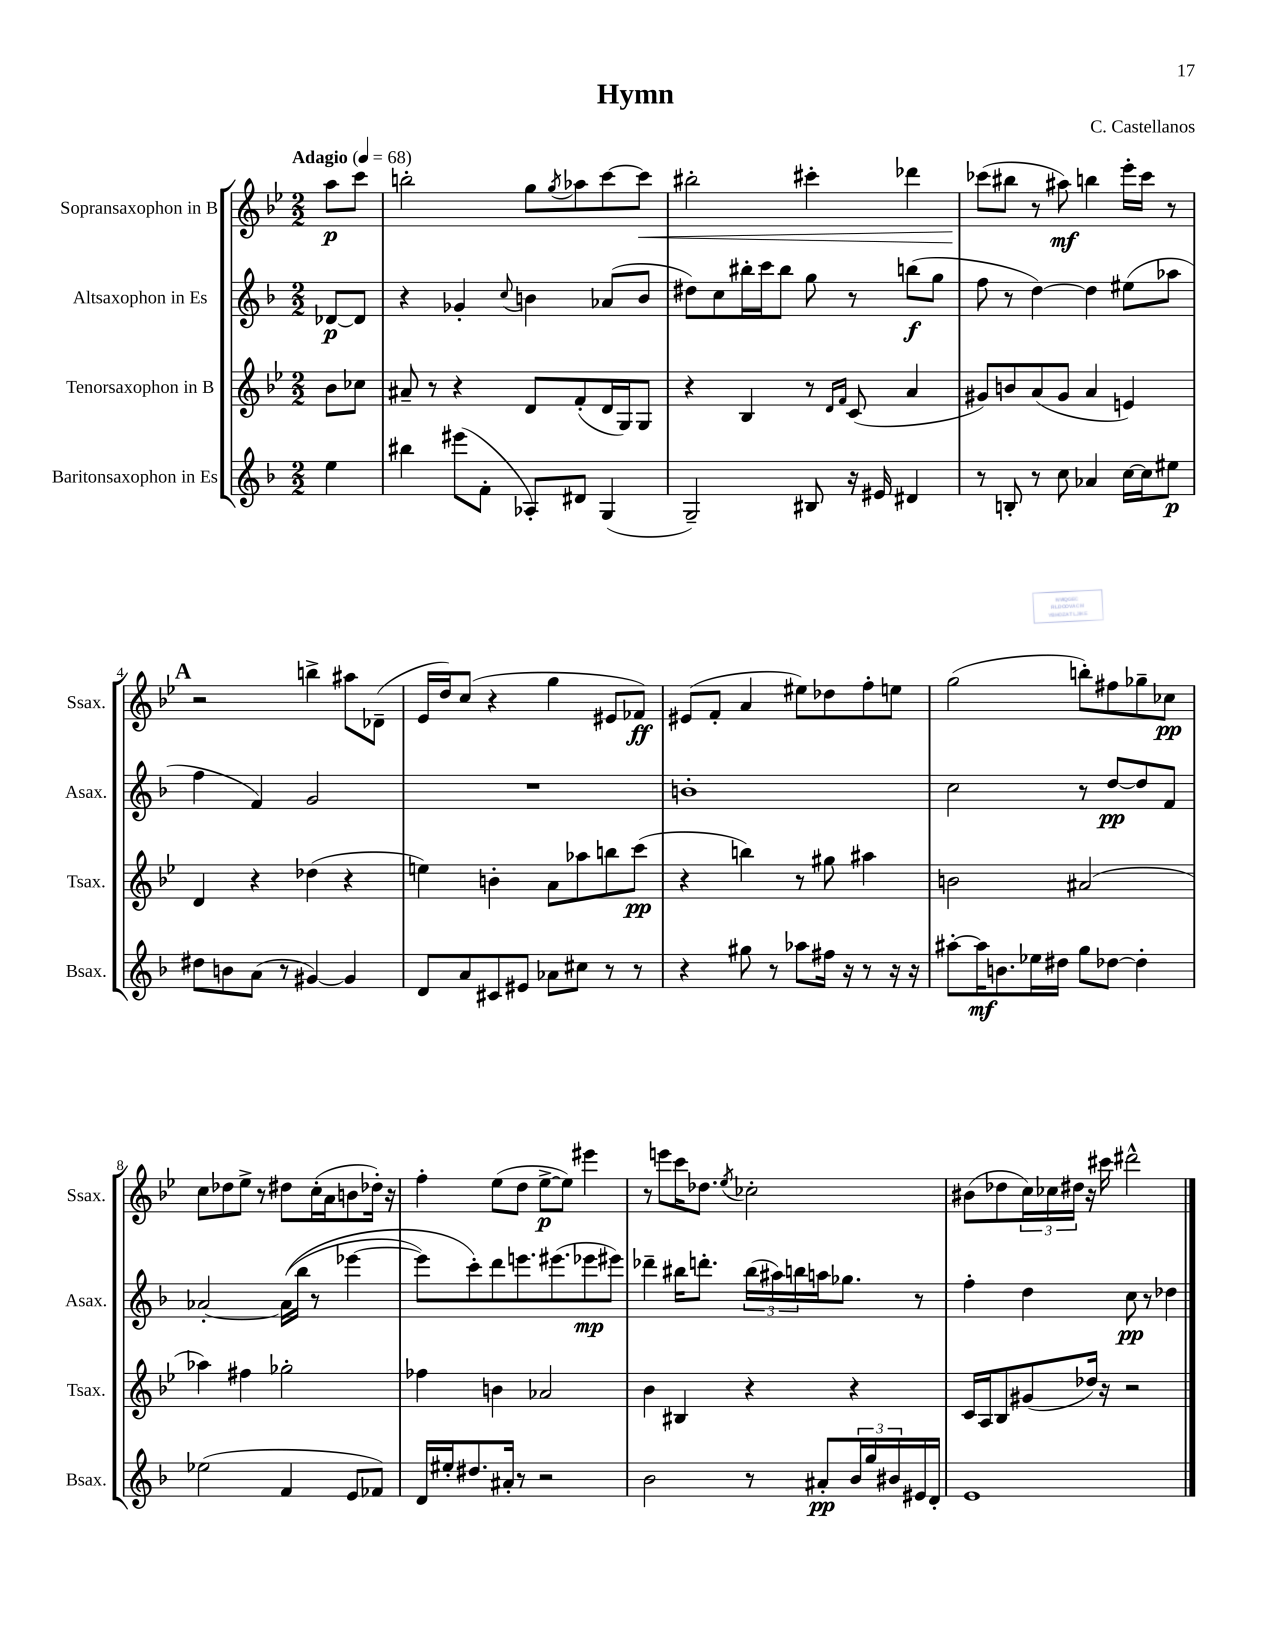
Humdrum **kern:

**kern	**kern	**kern	**kern
*staff4	*staff3	*staff2	*staff1
*clefG2	*clefG2	*clefG2	*clefG2
*k[b-]	*k[b-e-]	*k[b-]	*k[b-e-]
*M2/2	*M2/2	*M2/2	*M2/2
*MM68	*MM68	*MM68	*MM68
4ee	8b-	[8d-	8aa
.	8cc-	8d-]	8ccc
=	=	=	=
4bb#	8a#~	4r	2bb'
.	8r	.	.
(8eee#	4r	4g-'	.
8f'	.	.	.
.	.	8qqcc	.
8A-')	8d	4b	8gg
.	.	.	8qgg
8d#	(8f'	.	8aa-
(4G	16d	(8a-	[8ccc
.	16G)	.	.
.	8G	8b	8ccc]
=	=	=	=
2G~)	4r	8dd#)	2bb#'
.	.	8cc	.
.	4B-	16bb#'	.
.	.	16ccc	.
.	.	8bb#	.
8B#	8r	8gg	4ccc#'
.	16qqd	.	.
.	16qqf	.	.
16r	(8c	8r	.
16e#	.	.	.
4d#	4a	(8bb	4ddd-
.	.	8gg	.
=	=	=	=
8r	8g#)	8ff	(8ccc-
8B'	8b	8r	8bb#
8r	(8a	[4dd)	8r
8cc	8g#	.	8aa#)
4a-	4a	4dd]	4bb
[16cc	4e)	(8ee#	16eee-'
16cc]	.	.	16ccc-
8ee#	.	8aa-	8r
=	=	=	=
8dd#	4d	4ff	2r
8b	.	.	.
(8a	4r	4f)	.
8r	.	.	.
[4g#)	(4dd-	2g	4bb^
4g#]	4r	.	8aa#
.	.	.	(8d-~
=	=	=	=
8d	4ee)	1r	16e-
.	.	.	16dd)
8a	.	.	(8cc
8c#	4b'	.	4r
8e#	.	.	.
8a-	8a	.	4gg
8cc#	8aa-	.	.
8r	8bb	.	8e#
8r	(8ccc	.	8f-)
=	=	=	=
4r	4r	1b'	(8e#
.	.	.	8f'
8gg#	4bb)	.	4a
8r	.	.	.
8aa-	8r	.	8ee#)
16ff#	8gg#	.	8dd-
16r	.	.	.
8r	4aa#	.	8ff'
16r	.	.	8ee
16r	.	.	.
=	=	=	=
[8aa#'	2b	2cc	(2gg
16aa#]	.	.	.
8.b	.	.	.
16ee-	.	.	.
16dd#	.	.	.
8gg	(2a#	8r	8bb')
[8dd-	.	[8dd	8ff#
4dd-']	.	8dd]	8gg-~
.	.	8f	8cc-
=	=	=	=
(2ee-	4aa-)	[2a-'	8cc
.	.	.	8dd-
.	4ff#	.	8ee-^
.	.	.	8r
4f	2gg-'	&((16a-]	8dd#
.	.	16bb-	.
.	.	8r	(16cc'
.	.	.	16a
8e	.	[4eee-	8b
8f-)	.	.	16dd-')
.	.	.	16r
=	=	=	=
16d	4ff-	8eee-])	4ff'
16ee#'	.	.	.
8.dd#	.	8ccc'&)	.
.	4b	8ddd	(8ee-
16a#'	.	.	.
8r	.	8.eee	8dd
2r	2a-	.	[8ee-^
.	.	(8.eee#	.
.	.	.	8ee-])
.	.	8eee-	4eee#
.	.	8eee#)	.
=	=	=	=
2b-	4b-	4ddd-~	8r
.	.	.	8eee
.	4B#	16bb#	16ccc
.	.	8.ddd'	8.dd-
.	.	.	8qee-
8r	4r	(24bb#	2cc-'
.	.	24aa#)	.
.	.	24bb	.
8a#'	.	16aa	.
.	.	8.gg-	.
24b-	4r	.	.
24gg	.	.	.
24b#	.	.	.
16e#	.	8r	.
16d'	.	.	.
=	=	=	=
1e	16c	4ff'	(8b#
.	16A	.	.
.	8B-	.	8dd-
.	(8g#	4dd	24cc)
.	.	.	24cc-
.	.	.	24dd#
.	16dd-)	.	16r
.	16r	.	16ccc#
.	2r	8cc	2ddd#^^
.	.	8r	.
.	.	4dd-	.
==	==	==	==
*-	*-	*-	*-
